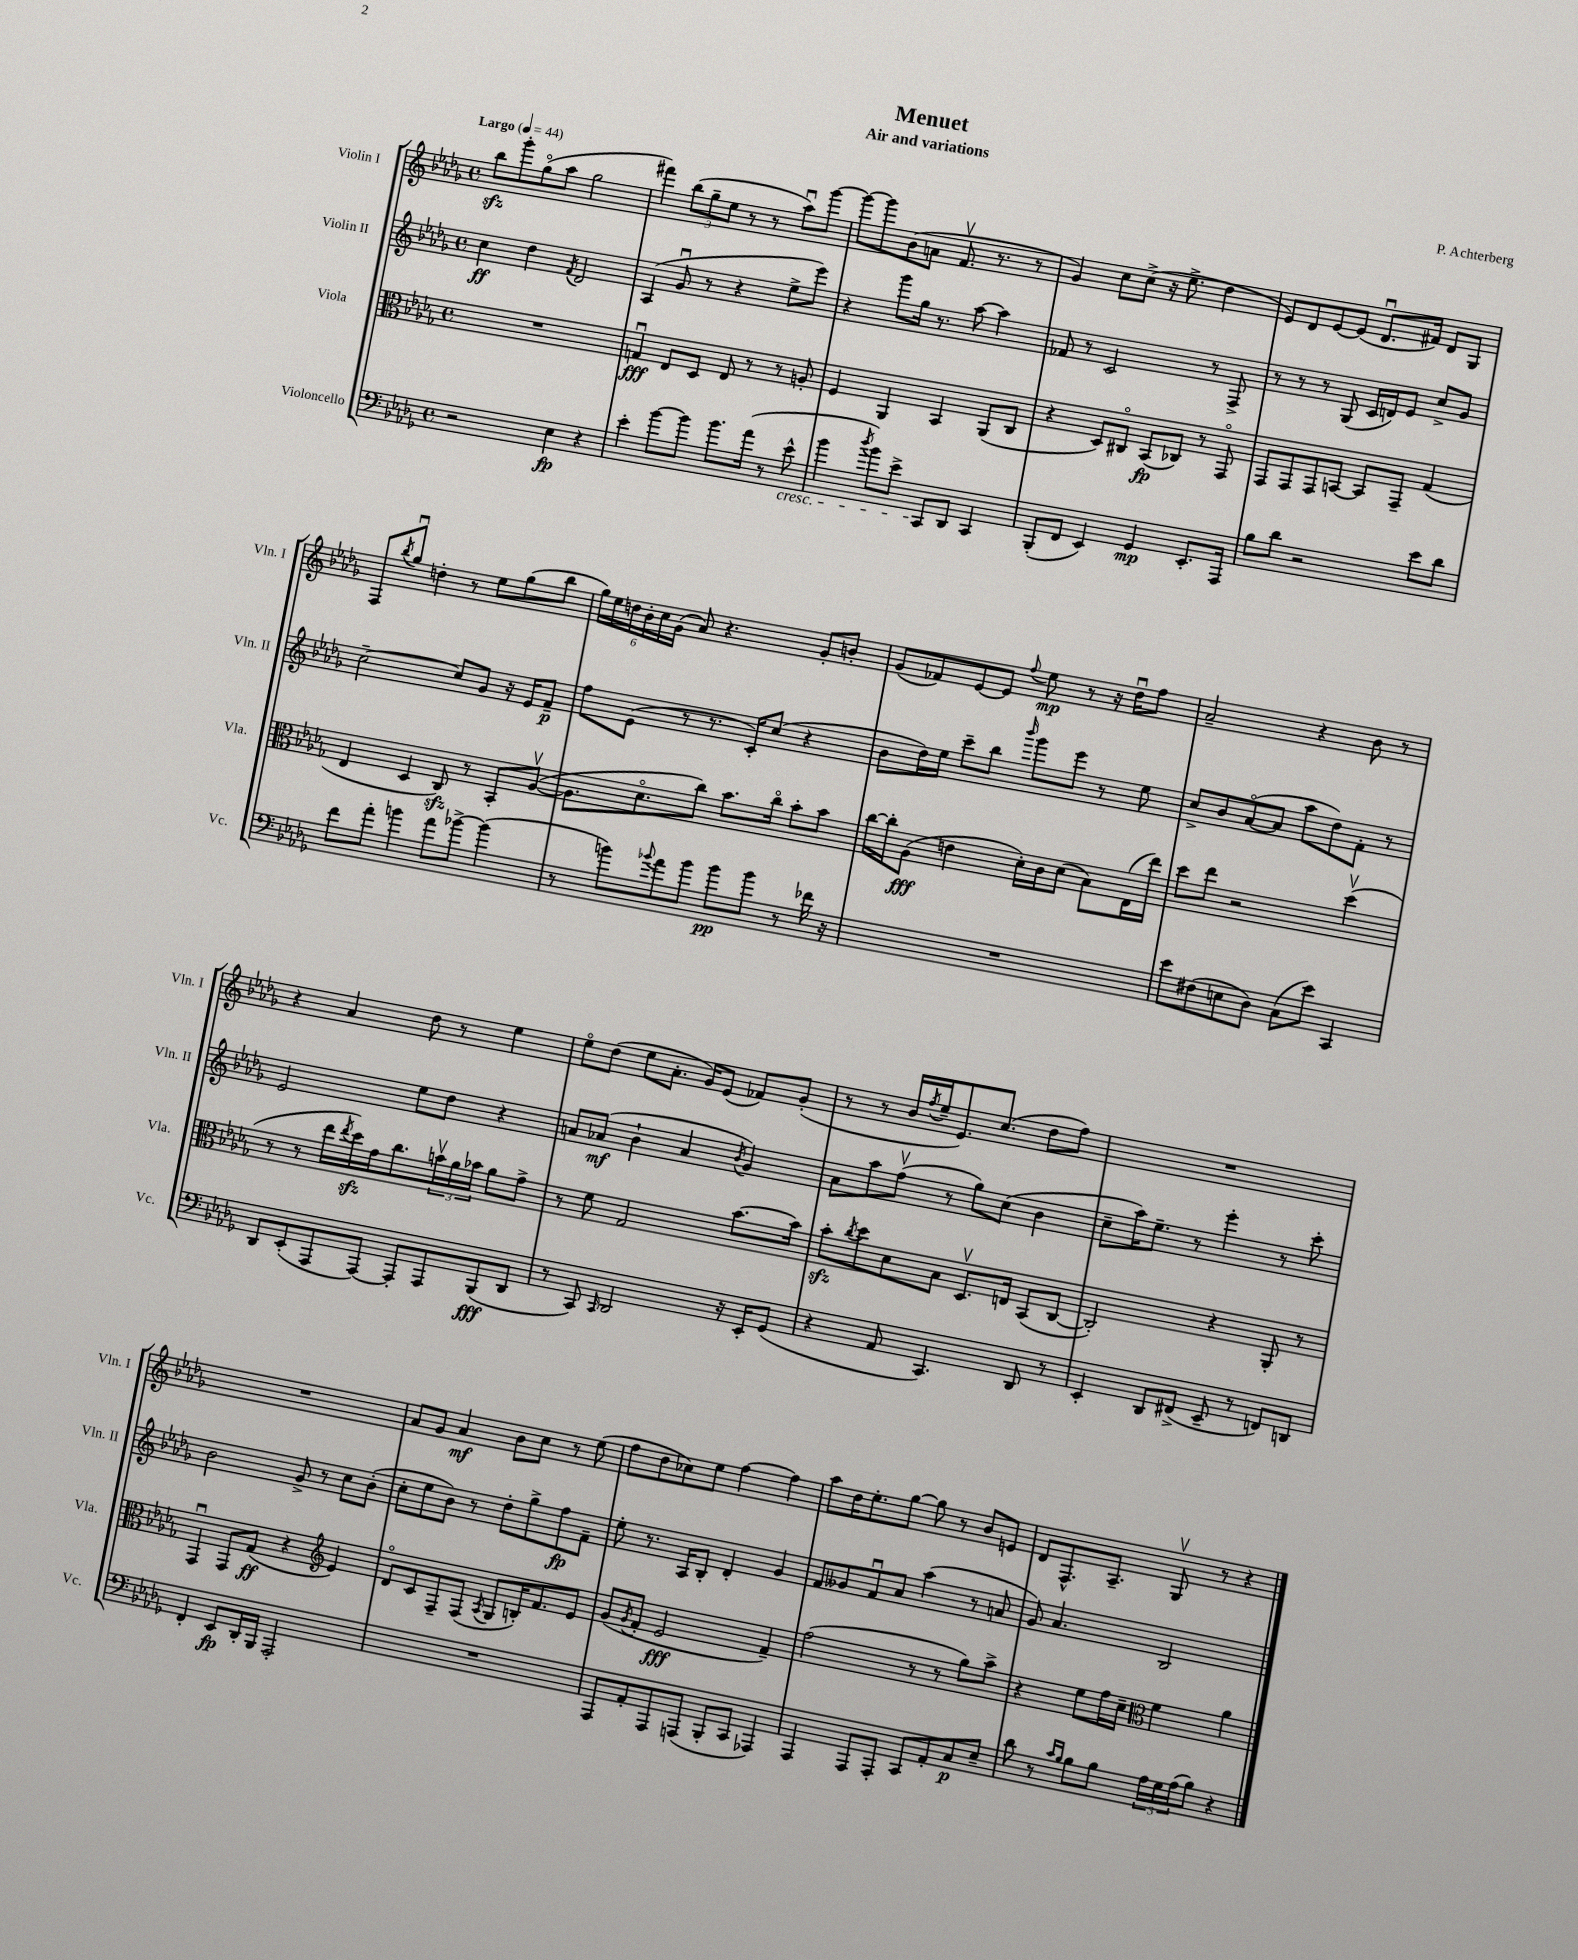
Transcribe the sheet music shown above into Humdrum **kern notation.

**kern	**kern	**kern	**kern
*staff4	*staff3	*staff2	*staff1
*clefF4	*clefC3	*clefG2	*clefG2
*k[b-e-a-d-g-]	*k[b-e-a-d-g-]	*k[b-e-a-d-g-]	*k[b-e-a-d-g-]
*M4/4	*M4/4	*M4/4	*M4/4
*met(c)	*met(c)	*met(c)	*met(c)
*MM44	*MM44	*MM44	*MM44
2r	1r	4cc	8bb-
.	.	.	8ggg-'
.	.	4dd-	(8gg-o
.	.	.	8aa-
.	.	8qf	.
4E-	.	2d-	2gg-
4r	.	.	.
=	=	=	=
4e-'	4Gu	(4A-	4fff#)
[8b-	8E-	8g-u	(12bb-
.	.	.	12gg-~
8b-]	8D-	8r	.
.	.	.	12ee-
8.b-	8E-	4r	8r
.	8r	.	8r
(16a-	.	.	.
8r	8r	8ee-^	8aa-u)
8e-^^	8A'	8eee-)	[8ggg-
=	=	=	=
4b-	4F	4r	8ggg-_
.	.	.	8ggg-]
8qdd-	.	.	.
8b-)	4AA-	8ggg-	(8b-
8e-^	.	16gg-	8a
.	.	8.r	.
8CC	4BB-	.	8.fv
8DD-	.	[8aa-	.
.	.	.	8.r
4CC	(8AA-	4aa-]	.
.	8C	.	8r
=	=	=	=
(8BBB-'	4r	8f-	4g-)
8FF	.	8r	.
4EE-)	8D-)	2c	8cc
.	8C#o	.	(8cc^
4GG-	(8BB-	.	16r
.	.	.	8.ee-^
.	8C-)	.	.
8.EE-'	8r	8r	4dd-
.	8GG-o	8F^	.
16AAA-	.	.	.
=	=	=	=
8B-	8GG-	8r	8e-)
8d-	8GG-	8r	8d-
2r	8GG-	8r	[8e-
.	[8BB	(8G-	(8e-]
.	8BB]	16c	8.d-u
.	.	16d)	.
.	8GG-~	8e-	.
.	.	.	16f#)
8e-	(4G-	8cc^	8d-
8d-	.	8g-	8G-
=	=	=	=
8f	4E-	[2cc~	8F
.	.	.	8qbb-
8a-'	.	.	8gg-u
4b	4D-	.	4dd'
8a-	8C)	8cc]	8r
[8b-^	8r	8g-	8ee-
(4b-]	8BB-'	16r	(8gg-
.	.	16e-	.
.	([8A-v	8f~	8bb-
=	=	=	=
8r	8.A-]	8ff	24gg-)
.	.	.	24ee-
.	.	.	24dd
8b)	.	(8e-	24b-'
.	.	.	24cc
.	8.d-o	.	.
.	.	.	(24g-
8qqb-	.	.	.
8a-	.	8r	8a-)
8b-	8cc)	8.r	4.r
8b-	8.b-	.	.
.	.	16c')	.
8b-	.	(8cc	.
.	16cco	.	.
8r	8b-'	4r	8g-'
16f-	8b-	.	8b'
16r	.	.	.
=	=	=	=
1r	[16cc	8b-	(8g-
.	16cc']	.	.
.	(8A-	16dd-)	8f-)
.	.	16ee-	.
.	4e	8ccc~	[8e-
.	.	8bb-	8e-]
.	.	16qqbbb-	8qqff
.	16d-')	8ggg-	8ee-
.	16c	.	.
.	(8d-	8eee-	8r
.	8B-)	8r	16r
.	.	.	16dd-u
.	(16E-	8ee-	8ff
.	16ee-)	.	.
=	=	=	=
8e-	8dd-	8cc^	2a-~
(8F#	8ee-	8b-	.
8E	2r	([8a-o	.
8D-)	.	8a-]	.
(8C	.	8aa-	4r
8e-)	.	8dd-)	.
4CC	(4dd-v	8f'	8b-
.	.	8r	8r
=	=	=	=
8DD-	8r	2e-	4r
(8EE-'	8r	.	.
8AAA-	16ee-	.	4a-
.	8qee-	.	.
.	16dd-)	.	.
[8AAA-)	16g-	.	.
.	8.cc	.	.
8AAA-']	.	8ee-	8dd-
8AAA-	24bv	8dd-	8r
.	24a-	.	.
.	24b-	.	.
(8BBB-	8a-	4r	4ee-
8DD-	8g-^	.	.
=	=	=	=
8r	8r	8a	8ee-o
8CC)	8f	(8a-	(8dd-
16qqCC	.	.	.
2DD-	2G-	4b-`	8ee-
.	.	.	8.a-'
.	.	4a-	.
.	.	.	16g-)
.	.	.	(8e-
.	.	8qb-	.
16r	[8.b-	4g-)	8f-)
16EE-'	.	.	.
(8GG-	.	.	(8g-'
.	16b-]	.	.
=	=	=	=
4r	8b-'	8a-	8r
.	8qcc	.	.
.	8dd-	8aa-	8r
8AA-	8d-	(8ffv	16b-
.	.	.	8qff
.	.	.	16ee-~
4.CC)	8B-	8r	8.e-)
.	8.D-v	8gg-)	.
.	.	.	(8.cc
.	.	(8cc	.
.	16E	.	.
8DD-	(8BB-	4b-	8dd-
8r	[8C	.	8ff)
=	=	=	=
4EE-'	2C'])	8cc~	1r
.	.	16aa-)	.
.	.	8.ee-~	.
8DD-	.	.	.
(8FF#^	.	8r	.
8EE-~	4r	4eee-'	.
8r	.	.	.
8FF)	8AA-'	8r	.
8DD	8r	8ccc'	.
=	=	=	=
4FF'	4GG-u	2b-	1r
8EE-	8GG-	.	.
16DD-'	(8G-	.	.
16BBB-	.	.	.
2AAA-'	4r	8g-^	.
.	.	8r	.
*	*clefG2	*	*
.	4e-)	8cc	.
.	.	(8b-'	.
=	=	=	=
1r	8d-o	8cc'	8a-
.	8c	8ee-	8g-
.	8F~	8b-)	4a-
.	(8F	8r	.
.	8qA-	.	.
.	8G-	8dd-'	8b-
.	16B')	8gg-^	8cc
.	8.f	.	.
.	.	8ff	8r
.	8e-	8f~	(8ee-
=	=	=	=
8AAA-	(8g-	8ee-'	8ff
.	8qg-	.	.
8AA-'	8f'	8.r	8dd-
8AAA-	2e-	.	8cc-)
.	.	16A-	.
(8AAA	.	8B-'	8ee-
8BBB-'	.	4d-'	[4ff
8CC	.	.	.
4AAA-)	4f~)	4g-	4ff]
=	=	=	=
4AAA-	(2ff	8f	8aa-
.	.	8g--	16dd-
.	.	.	8.ee-'
8AAA-	.	8fu	.
8AAA-'	.	8a-	[8gg-
8CC	8r	(4aa-	8gg-]
8AA-'	8r	.	8r
8C	8gg-)	8r	8b-
8E-~	8aa-^	8a	8e
=	=	=	=
8d-	4r	8g-)	8d-
8r	.	4.a-	8.F^^
16qqc	.	.	.
16qqB-	.	.	.
8B-	8ee-	.	.
.	.	.	8.A-~
8B-	16ff	.	.
.	16cc~	.	.
*	*clefC3	*	*
24A-	4f	2B-	8G-v
24G-	.	.	.
(24A-	.	.	.
8B-)	.	.	8r
4r	4a-	.	4r
==	==	==	==
*-	*-	*-	*-
